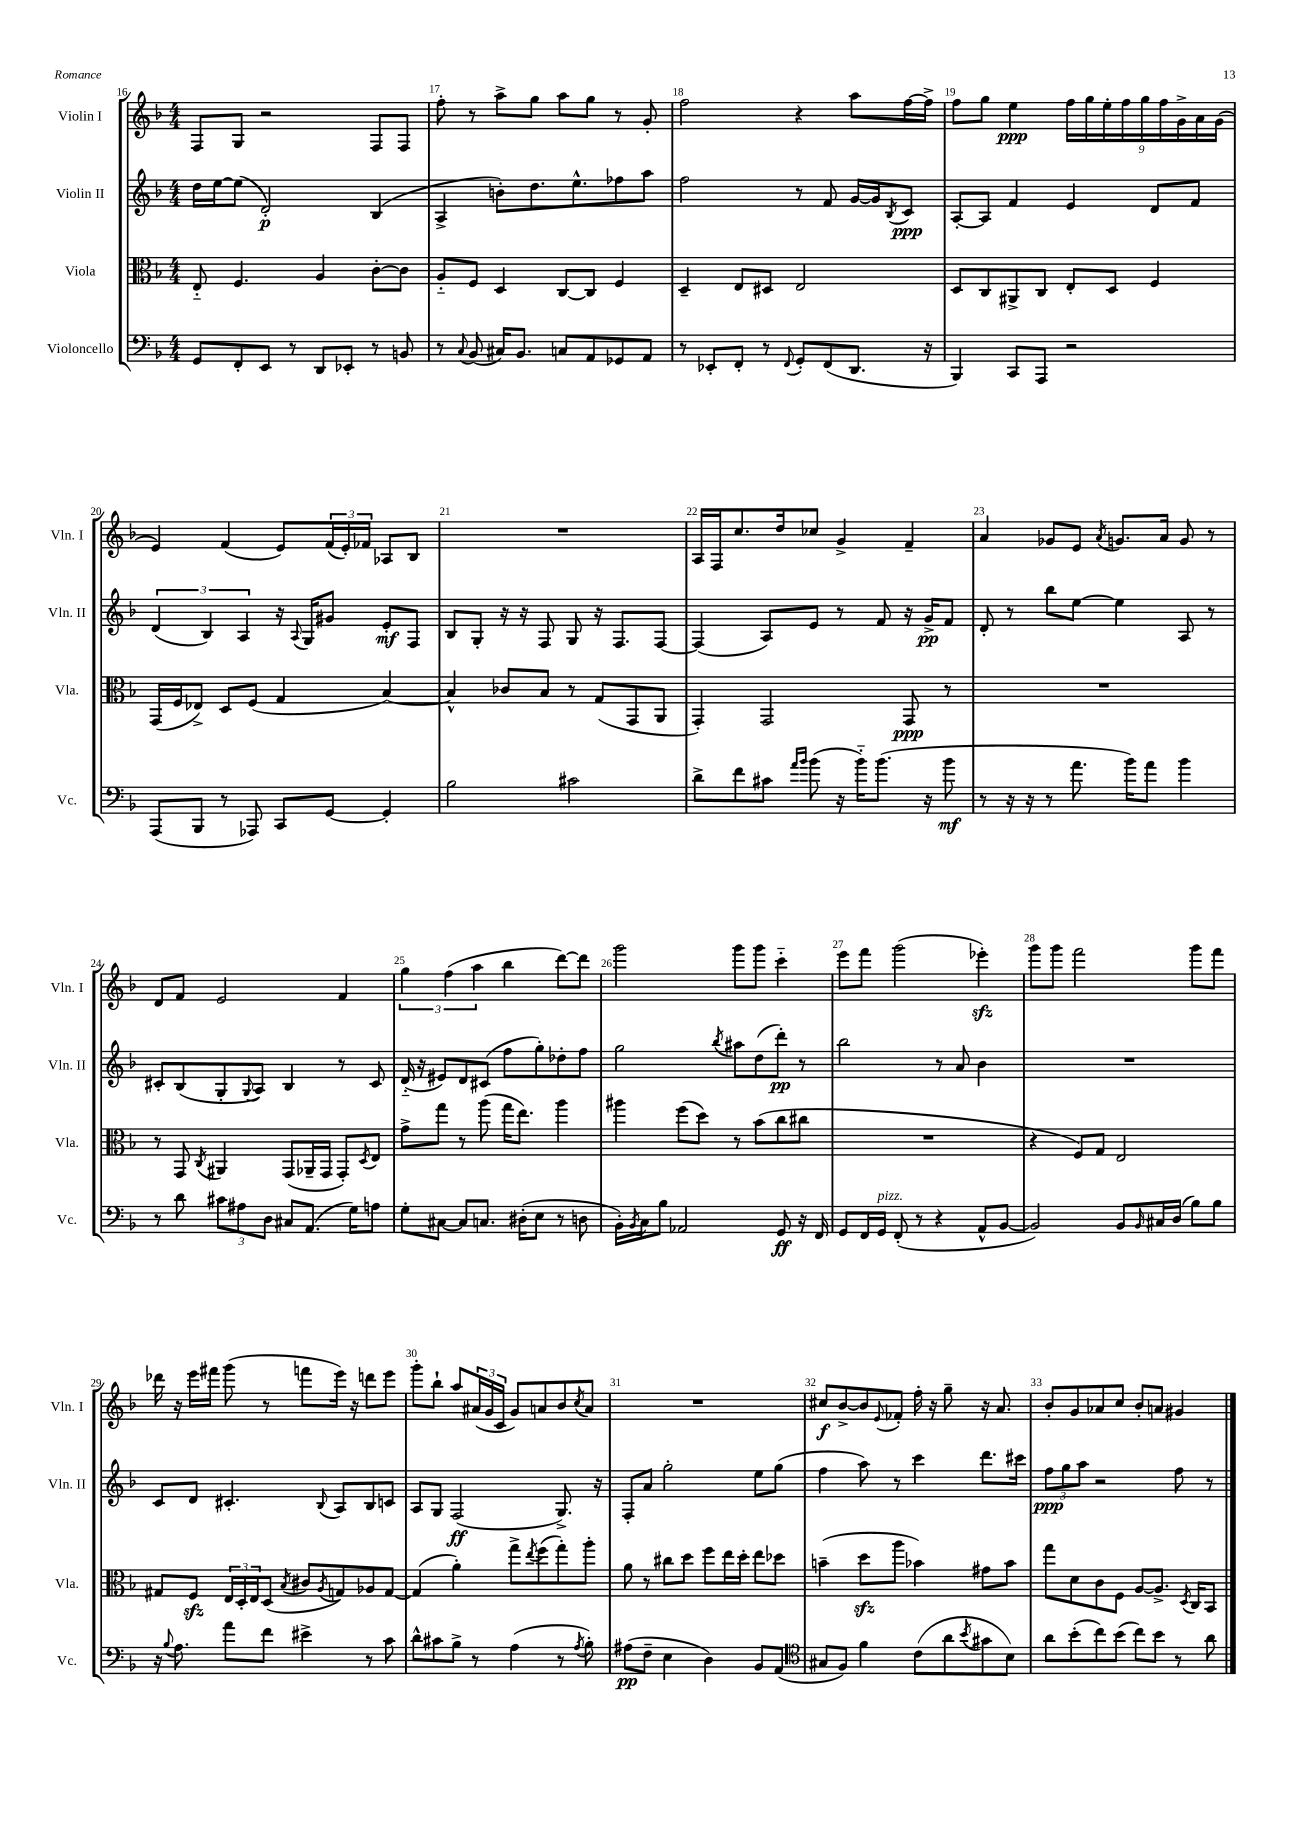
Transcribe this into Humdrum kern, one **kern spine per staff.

**kern	**kern	**kern	**kern
*staff4	*staff3	*staff2	*staff1
*clefF4	*clefC3	*clefG2	*clefG2
*k[b-]	*k[b-]	*k[b-]	*k[b-]
*M4/4	*M4/4	*M4/4	*M4/4
8GG	8E'~	16dd	8F
.	.	[16ee	.
8FF'	4.F	(8ee]	8G
8EE	.	2d')	2r
8r	.	.	.
8DD	4A	.	.
8EE-'	.	.	.
8r	[8c'	(4B-	8F
8BB	8c]	.	8F
=	=	=	=
8r	8A'~	4A^	8ff'
8qqC	.	.	.
(8BB-	8F	.	8r
16C#)	4D	8b')	8aa^
8.BB-	.	.	.
.	.	8.dd	8gg
8C	[8C	.	8aa
.	.	8.ee^^	.
8AA	8C]	.	8gg
8GG-	4F	8ff-	8r
8AA	.	8aa	8g'
=	=	=	=
8r	4D~	2ff	2ff
8EE-'	.	.	.
8FF'	8E	.	.
8r	8D#	.	.
8qqFF	.	.	.
8GG'	2E	8r	4r
(8FF	.	8f	.
8.DD	.	[16g	8aa
.	.	16g]	.
.	.	8qB-	.
.	.	8c	[16ff
16r	.	.	16ff^]
=	=	=	=
4BBB-)	8D	[8A'	8ff
.	8C	8A]	8gg
8CC	8AA#^	4f	4ee
8AAA	8C	.	.
2r	8E'	4e	18ff
.	.	.	18gg
.	.	.	18ee'
.	8D	.	.
.	.	.	18ff
.	.	.	18gg
.	4F	8d	.
.	.	.	18ff
.	.	.	18g^
.	.	8f	.
.	.	.	18a
.	.	.	(18g
=	=	=	=
(8AAA	(16GG	(6d	4e)
.	16F	.	.
8BBB-	8E-^)	.	.
.	.	6B-)	.
8r	8D	.	(4f
.	.	6A	.
8AAA-)	(8F	.	.
8CC	4G	16r	8e)
.	.	8qqA	.
.	.	16G	.
[8GG	.	8g#	(24f
.	.	.	24e')
.	.	.	24f-
4GG']	[4B-)	8e'	8A-
.	.	8F	8B-
=	=	=	=
2B-	4B-^^]	8B-	1r
.	.	8G'	.
.	8c-	16r	.
.	.	16r	.
.	8B-	8F	.
2c#	8r	8G	.
.	(8G	16r	.
.	.	8.F	.
.	8GG	.	.
.	8AA	[8F	.
=	=	=	=
8d^	4GG')	(4F]	16A
.	.	.	16F
8f	.	.	8.cc
8c#	2GG	8A)	.
.	.	.	16dd
16qqa	.	.	.
16qqb-	.	.	.
(8b-	.	8e	8cc-
16r	.	8r	4g^
16b-'~)	.	.	.
(8.b-	.	8f	.
.	8GG	16r	4f~
16r	.	16g^	.
8b-	8r	8f	.
=	=	=	=
8r	1r	8d'	4a
16r	.	8r	.
16r	.	.	.
8r	.	8bb-	8g-
8.a	.	[8ee	8e
.	.	.	8qa
.	.	4ee]	8.g
16b-)	.	.	.
8a	.	.	.
.	.	.	16a
4b-	.	8A	8g
.	.	8r	8r
=	=	=	=
8r	8r	8c#'	8d
8d	8GG	(8B-	8f
.	8qC	.	.
12c#	4AA#	8G'	2e
12A#	.	.	.
.	.	8qqG	.
.	.	8A)	.
12D	.	.	.
8C#	(8GG	4B-	.
(8.AA	16AA-~	.	.
.	16GG	.	.
.	8GG')	8r	4f
16G)	.	.	.
.	8qD	.	.
8A	8E	8c#	.
=	=	=	=
8G'	8g^	(16d'~	6gg
.	.	16r	.
[8C#	8gg	8e#)	.
.	.	.	(6ff
8C#]	8r	8d	.
.	.	.	6aa
8.C	(8aa	(8c#	.
.	16gg	8ff	4bb-
(16D#'	8.ee)	.	.
8E	.	8gg')	.
8r	4aa	8dd-'	[8ddd)
8D	.	8ff	8ddd]
=	=	=	=
16BB-')	4aa#	2gg	2ggg
8qBB-	.	.	.
16C	.	.	.
8B-	.	.	.
2AA-	(8ff	.	.
.	8dd)	.	.
.	.	8qbb-	.
.	8r	8aa#	8ggg
.	(8b-	(8dd	8ggg
8GG	8cc	8ddd')	4ccc'~
16r	8cc#	8r	.
16FF	.	.	.
=	=	=	=
8GG	1r	2bb-	8eee
16FF	.	.	8fff
16GG	.	.	.
(8FF'	.	.	(2ggg
8r	.	.	.
4r	.	8r	.
.	.	8a	.
8AA^^	.	4b-	4eee-')
[8BB-	.	.	.
=	=	=	=
2BB-])	4r	1r	8ggg
.	.	.	8ggg
.	8F)	.	2fff
.	8G	.	.
8BB-	2E	.	.
16qqBB-	.	.	.
16C#	.	.	.
(16D	.	.	.
8B-)	.	.	8ggg
8B-	.	.	8fff
=	=	=	=
16r	8G#	8c	16ddd-
8qqB-	.	.	.
8.A	.	.	16r
.	8F	8d	16eee
.	.	.	16fff#
8a	24E	4.c#'	(8ggg
.	24D'	.	.
.	24E	.	.
8f	(8D	.	8r
.	8qB-	.	.
4e#^	8c#	.	8fff
.	8qA	8qqB-	.
.	8G)	8A	16eee)
.	.	.	16r
8r	8A-	8B-	8ddd
8c	[8G	8c	8eee
=	=	=	=
8d^^	(4G]	8A	8ggg'
8c#	.	8G	8bb-`
8B-^	4a')	(2F	8aa
8r	.	.	(24a#
.	.	.	24g
.	.	.	24c
(4A	8gg^	.	8g)
.	8qee	.	.
.	(8ff	.	8a
8r	8gg')	8.G^)	8b-
8qA	.	.	8qcc
8B-')	8aa'	.	8a
.	.	16r	.
=	=	=	=
(8A#	8a	8F'	1r
8F~	8r	8a	.
4E	8cc#	2gg'	.
.	8dd	.	.
4D)	8ff	.	.
.	16ee	.	.
.	16dd'	.	.
8BB-	8ee	8ee	.
(8AA	8dd-	(8gg	.
=	=	=	=
*clefC4	*	*	*
8G#	(4b~	4ff	8cc#
8F)	.	.	[8b-^
4f	8dd	8aa)	8b-]
.	.	.	8qqe
.	8aa	8r	8f-'
(8c	4b-)	4ccc	16ff'
.	.	.	16r
8a	.	.	8gg~
8qb-	.	.	.
8g#	8g#	8.ddd	16r
.	.	.	8.a
8B-)	8b-	.	.
.	.	16ccc#	.
=	=	=	=
8a	8gg	12ff	8b-'
.	.	12gg	.
(8b-'	8d	.	8g
.	.	12aa	.
8cc)	8c	2r	8a-
(8b-	8F	.	8cc
8cc)	[8A	.	8b-'
8b-	8.A^]	.	8a
8r	.	8ff	4g#
.	8qD	.	.
.	16C	.	.
8a	8BB-	8r	.
==	==	==	==
*-	*-	*-	*-
